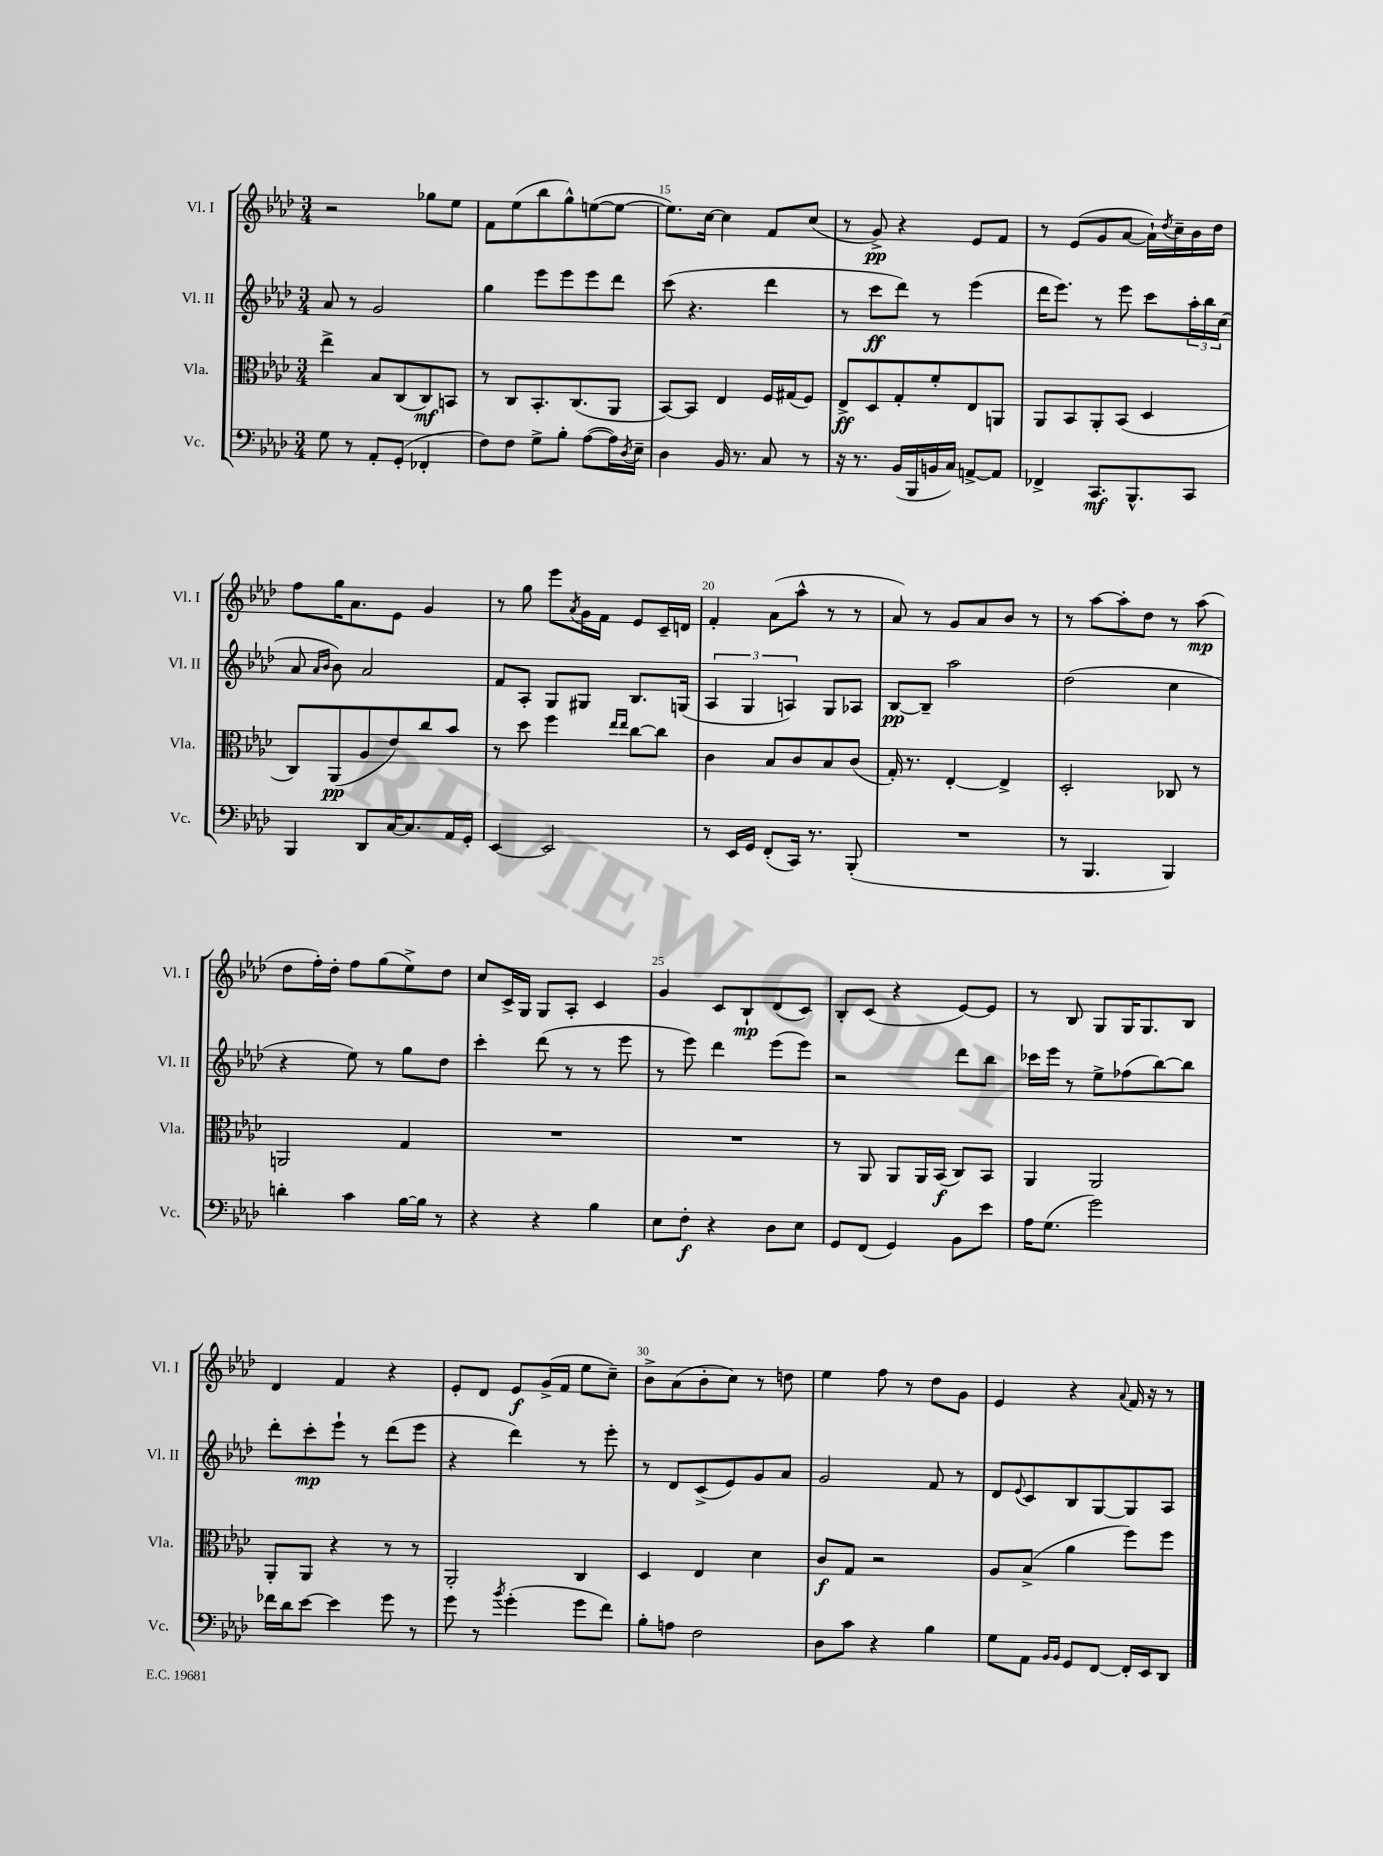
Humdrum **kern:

**kern	**kern	**kern	**kern
*staff4	*staff3	*staff2	*staff1
*clefF4	*clefC3	*clefG2	*clefG2
*k[b-e-a-d-]	*k[b-e-a-d-]	*k[b-e-a-d-]	*k[b-e-a-d-]
*M3/4	*M3/4	*M3/4	*M3/4
8G\	4ee-^\	8a-/	2r
8r	.	8r	.
8AA-'/L	8B-/L	2g/	.
(8GG'/J	(8C/	.	.
4FF-'/	8C/)	.	8gg-\L
.	8BB/J	.	8ee-\J
=	=	=	=
8F\L)	8r	4gg\	8f\L
8F\J	8C/L	.	(8ee-\
8G^\L	8.BB-'/	8eee-\L	8bb-\
8B-'\J	.	8eee-\	8gg^^\)
.	(8.C/	.	.
([8A-\L	.	8eee-\	([8ee\
16A-\]L)	8AA-/J	8ddd-\J	8ee\_J
8qD-/	.	.	.
16E-~\JJ	.	.	.
=	=	=	=
4D-\	[8BB-/L)	(8ccc\	8.ee\]L)
.	8BB-/]J	4.r	.
.	.	.	[16cc\Jk
16BB-/	4E-/	.	4cc\]
8.r	.	.	.
8C/	16F/LL	4ddd-\	8f/L
.	(16G#/J	.	.
8r	8F/J)	.	(8cc/J
=	=	=	=
16r	8E-^/L	8r	8r
8.r	.	.	.
.	8D-/	8ccc\L	8g^/)
(16BB-/LL	8G'/	8ddd-\J)	4r
16BBB-/	.	.	.
16BB/	8f'/	8r	.
16C/JJ)	.	.	.
[8AA^/L	8E-/	(4eee-\	8e-/L
8AA/]J	8AA/J	.	8f/J
=	=	=	=
4FF-^/	8AA-/L	16ddd-\LK	8r
.	.	8.eee-\J)	.
.	8BB-/	.	(8e-/L
8.CC/L	8AA-'/	8r	8g/
.	(8BB-/J	8eee-\	[8a-/J
8.BBB-^^/	.	.	.
.	4D-/	8ccc\L	16a-`\]LL)
.	.	.	8qdd-/
.	.	.	16cc~\
8CC/J	.	24aa-'\L	16b-\
.	.	24bb-\	.
.	.	.	16dd-\JJ
.	.	(24cc\JJ	.
=	=	=	=
4BBB-/	8C/L)	8a-/	8ff\L
.	.	16qqa-/LL	.
.	.	16qqb-/JJ	.
.	(8AA-/	8b-\)	16gg\K
.	.	.	8.a-\
8DD-/L	8A-/	2a-/	.
[16C/K	8e-/)	.	8e-\J
8.C/]	.	.	.
.	8cc/	.	4g/
16AA-/L	8b-/J	.	.
16GG'/JJ	.	.	.
=	=	=	=
[4EE-/	8r	8f/L	8r
.	8dd-\	8A-'/J	8gg\
2EE-/]	4ff\	8G/L	8eee-\L
.	.	.	8qa-/
.	.	8G#/J	16g\L
.	.	.	16f\JJ
.	16qqee-/LL	.	.
.	16qqee-/JJ	.	.
.	[8cc\L	8.B-/L	8e-/L
.	8cc\]J	.	16c~/L
.	.	(16G/Jk	16d/JJ
=	=	=	=
8r	4c\	6A-/	4f'/
16EE-/LL	.	.	.
.	.	6G/	.
16GG/JJ	.	.	.
(8FF'/L	8B-/L	.	(8a-\L
.	.	6A/)	.
16CC/Jk)	8c/	.	8aa-^^\J
8.r	.	.	.
.	8B-/	8G/L	8r
(8BBB-'/	(8c/J	8A-/J	8r
=	=	=	=
2.r	16G'/)	[8B-/L	8a-/)
.	8.r	.	.
.	.	8B-~/]J	8r
.	[4E-'/	2aa-\	8g/L
.	.	.	8a-/
.	4E-^/]	.	8b-/J
.	.	.	8r
=	=	=	=
8r	2D-'/	(2dd-\	8r
4.BBB-/	.	.	[8aa-\L
.	.	.	8aa-'\]
.	.	.	8dd-\J
4BBB-/)	8C-/	4cc\	8r
.	8r	.	(8aa-\
=	=	=	=
4d'\	2AA/	4r	8dd-\L
.	.	.	16ff'\L)
.	.	.	16dd-'\JJ
4c\	.	8ee-\)	8ff\L
.	.	8r	(8gg\
[16B-\LL	4G/	8gg\L	8ee-^\)
16B-\]JJ	.	.	.
8r	.	8dd-\J	8dd-\J
=	=	=	=
4r	2.r	4ccc'\	8cc/L
.	.	.	16c^/L
.	.	.	16G/JJ
4r	.	(8ddd-\	8G/L
.	.	8r	8A-'/J
4B-\	.	8r	4c/
.	.	8eee-\	.
=	=	=	=
8E-\L	2.r	8r	4g/
8F'\J	.	8eee-\)	.
4r	.	4ddd-\	8c/L
.	.	.	8B-`/
8D-\L	.	(8eee-\L	(8d-/
8E-\J	.	8eee-\J)	8c/J)
=	=	=	=
8GG/L	8r	2r	8B-'/L
(8FF/J	8AA-/	.	(8c/J
4GG/)	8AA-/L	.	4r
.	16AA-/L	.	.
.	(16BB-/JJ	.	.
8BB-\L	8C/L)	8ddd-\L	[8e-/L)
8e-\J	8BB-/J	8bb-\J	8e-/]J
=	=	=	=
16A-\LK	4AA-/	16ccc-\LL	8r
(8.G\J	.	16eee-\JJ	.
.	.	8r	8B-/
2g\)	2AA-/	8ee-^\L	8G/L
.	.	(8ff-\	16G/K
.	.	.	8.G/
.	.	[8bb-\)	.
.	.	8bb-\]J	8B-/J
=	=	=	=
16f-\LL	8AA-'/L	8ddd-'\L	4d-/
16d-\J	.	.	.
[8e-\J	8AA-/J	8ccc'\	.
4e-\]	4r	8eee-`\J	4f/
.	.	8r	.
8g\	8r	(8ddd-\L	4r
8r	8r	8eee-\J	.
=	=	=	=
8g\	2AA-'/	4r	8e-'/L
8r	.	.	8d-/J
8qb-/	.	.	.
(4g'\	.	4ddd-\)	8e-/L
.	.	.	(16g^/L
.	.	.	16f/JJ
8g\L	4C/	8r	8ee-\L
8f\J)	.	8eee-'\	8cc~\J)
=	=	=	=
8B-'\L	4D-/	8r	8b-^\L
8A\J	.	8d-/L	(8a-\
2F\	4E-/	(8c^/	8b-'\
.	.	8e-/)	8cc\J)
.	4d-\	8g/	8r
.	.	8a-/J	8dd\
=	=	=	=
8D-\L	8c/L	2g/	4ee-\
8c\J	8G/J	.	.
4r	2r	.	8ff\
.	.	.	8r
4B-\	.	8f/	8dd-\L
.	.	8r	8g\J
=	=	=	=
8G\L	8A-/L	8d-/L	4e-/
.	.	8qqe-/	.
8AA-\J	(8B-^/J	8c/	.
16qqBB-/LL	.	.	.
16qqBB-/JJ	.	.	.
8GG/L	4a-\	8B-/	4r
[8FF/J	.	[8G/	.
.	.	.	8qqa-/
16FF'/]LL	8ff\L)	8G/]	16f/
16EE-/J	.	.	16r
8DD-/J	8ff\J	8A-/J	8r
==	==	==	==
*-	*-	*-	*-
